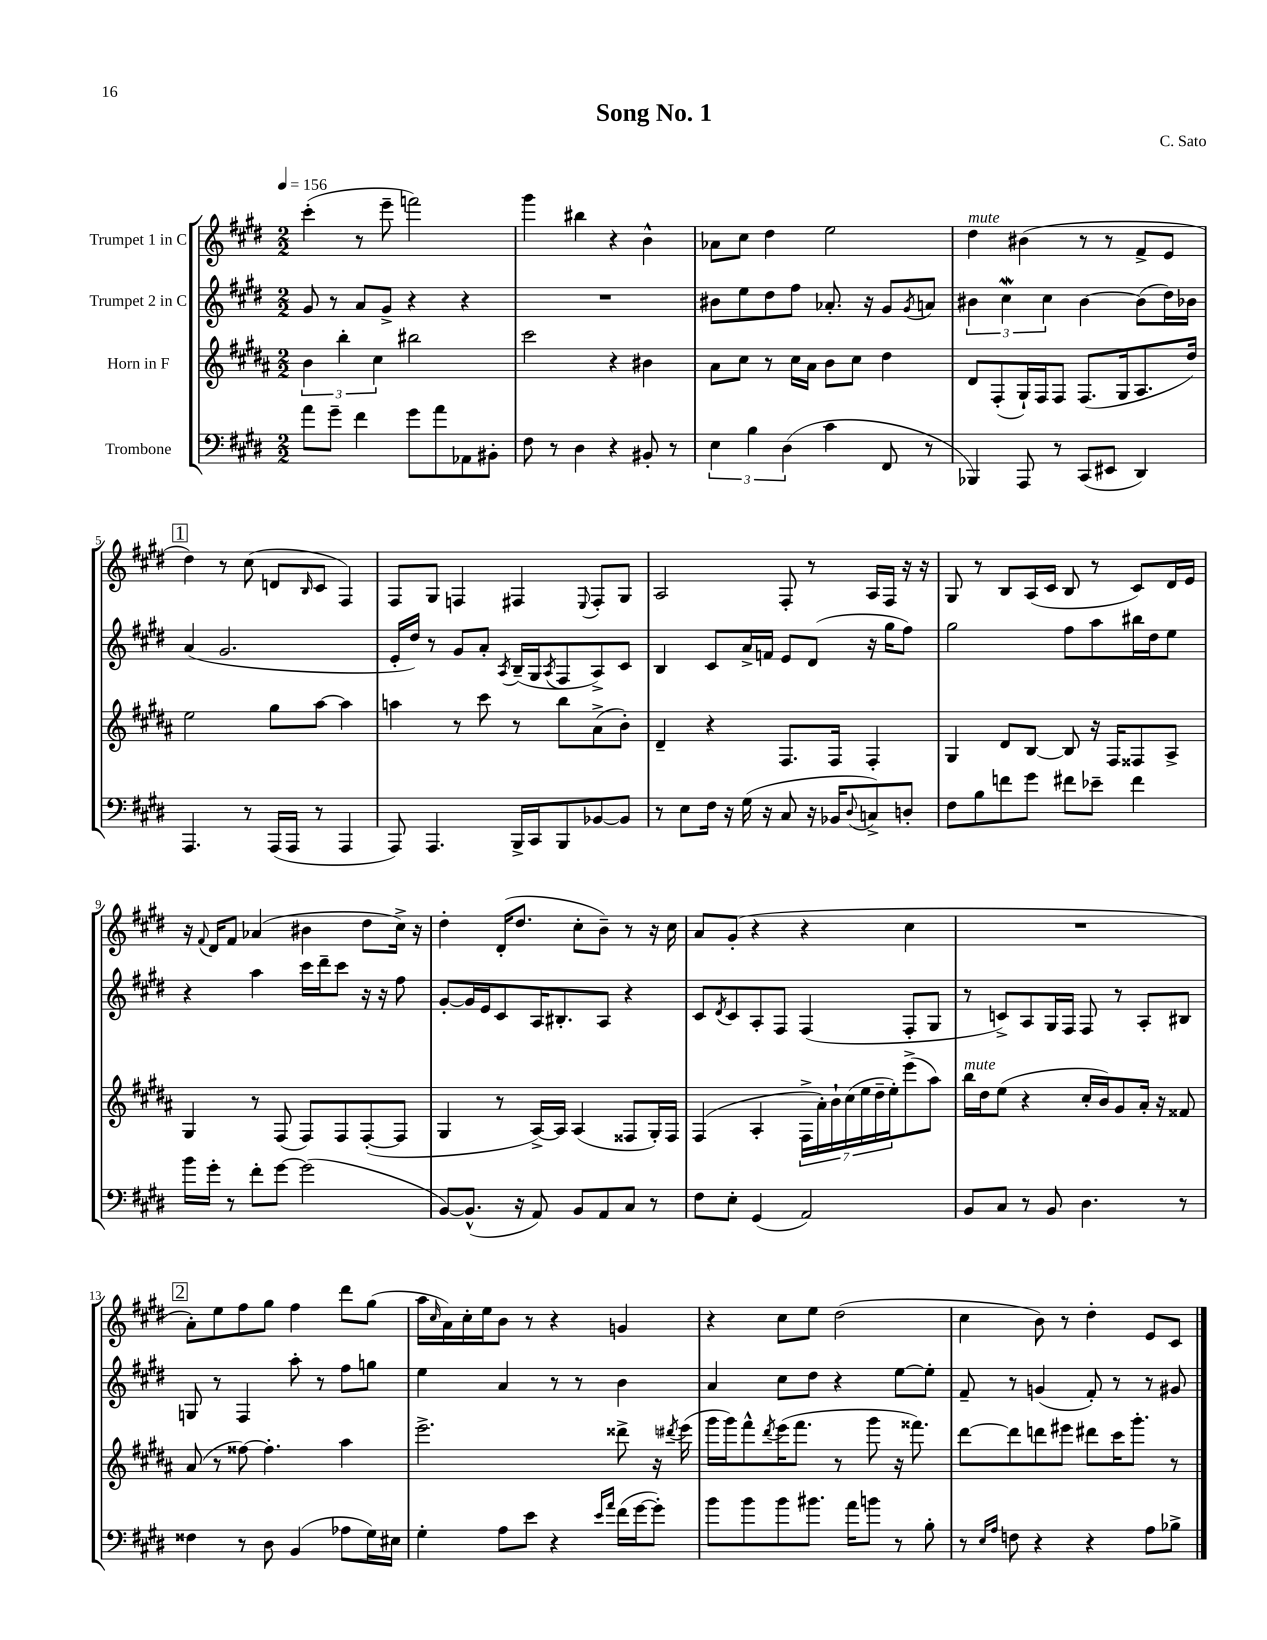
\header { title = "Song No. 1" composer = "C. Sato" }
<<
\new StaffGroup <<
\new Staff = "s0" \with { instrumentName = "Trumpet 1 in C" } {
    \clef treble \key e \major \numericTimeSignature \time 2/2 \tempo 4 = 156
    cis'''4-.( r8 e'''8-- f'''2) |
    gis'''4 bis''4 r4 b'4-^ |
    aes'8 cis''8 dis''4 e''2 |
    dis''4^\markup { \italic "mute" } bis'4( r8 r8 fis'8-> e'8 |
    \mark \markup { \box "1" } dis''4) r8 cis''8( d'8 \grace { b16 } cis'8 fis4) |
    fis8 gis8 f4 fis4 \appoggiatura { e8 } fis8-. gis8 |
    a2 fis8-. r8 a16 fis16 r16 r16 |
    gis8 r8 b8 a16( cis'16 b8 r8 cis'8) dis'16 e'16 |
    r16 \appoggiatura { fis'8 } dis'16 fis'8 aes'4( bis'4 dis''8 cis''16->) r16 |
    dis''4-. dis'16-.( dis''8. cis''8-. b'8--) r8 r16 cis''16 |
    a'8 gis'8-.( r4 r4 cis''4 |
    R1 |
    \mark \markup { \box "2" } a'8-.) e''8 fis''8 gis''8 fis''4 dis'''8 gis''8( |
    a''16 \grace { cis''16 } a'16) cis''16-. e''16 b'8 r8 r4 g'4 |
    r4 cis''8 e''8 dis''2( |
    cis''4 b'8) r8 dis''4-. e'8 cis'8 \bar "|." |
}
\new Staff = "s1" \with { instrumentName = "Trumpet 2 in C" } {
    \clef treble \key e \major \numericTimeSignature \time 2/2
    gis'8 r8 a'8 gis'8-> r4 r4 |
    R1 |
    bis'8 e''8 dis''8 fis''8 aes'8.-. r16 gis'8 \acciaccatura { gis'8 } a'8 |
    \tuplet 3/2 { bis'4 cis''4\mordent cis''4 } bis'4~ bis'8( dis''16) bes'16 |
    \mark \markup { \box "1" } a'4( gis'2. |
    e'16-. dis''16) r8 gis'8 a'8-. \acciaccatura { a8 } b16--( gis16 \acciaccatura { a8 } fis8 a8->) cis'8 |
    b4 cis'8 a'16-> f'16 e'8 dis'8( r16 gis''16 fis''8) |
    gis''2 fis''8 a''8 bis''16 dis''16 e''8 |
    r4 a''4 cis'''16 dis'''16-- cis'''8 r16 r16 fis''8 |
    gis'8~-. gis'16 e'16 cis'8 a16 bis8.-. a8 r4 |
    cis'8 \acciaccatura { dis'8 } cis'8 a8-. fis8 fis4( fis8-. gis8 |
    r8 c'8->) a8 gis16 fis16 fis8 r8 a8-. bis8 |
    \mark \markup { \box "2" } g8 r8 fis4 a''8-. r8 fis''8 g''8 |
    e''4 a'4 r8 r8 b'4 |
    a'4 cis''8 dis''8 r4 e''8~ e''8-. |
    fis'8-- r8 g'4( fis'8-.) r8 r8 gis'8 \bar "|." |
}
\new Staff = "s2" \with { instrumentName = "Horn in F" } {
    \clef treble \key b \major \numericTimeSignature \time 2/2
    \tuplet 3/2 { b'4 b''4-. cis''4 } bis''2 |
    cis'''2 r4 bis'4 |
    ais'8 cis''8 r8 cis''16 ais'16 b'8 cis''8 dis''4 |
    dis'8 fis8-.( gis16-!) fis16 fis8 fis8.( gis16 ais8. dis''16) |
    \mark \markup { \box "1" } e''2 gis''8 ais''8~ ais''4 |
    a''4 r8 cis'''8 r8 b''8 ais'8->( b'8-.) |
    dis'4-- r4 fis8. fis16 fis4-. |
    gis4 dis'8 b8~ b8 r16 fis16 fisis8 ais8-> |
    gis4 r8 fis8( fis8) fis8 fis8~-.( fis8 |
    gis4 r8 ais16~->) ais16 ais4( fisis8 gis16-.) fisis16 |
    fis4( ais4-. \tuplet 7/4 { fis16-> ais'16-.) b'16-! cis''16( e''16 dis''16-- e''16-.) } e'''8->( ais''8) |
    b''16^\markup { \italic "mute" } dis''16 e''8( r4 cis''16-. b'16) gis'8 ais'16-. r16 fisis'8 |
    \mark \markup { \box "2" } ais'8( r8 fisis''8~) fisis''4.-. ais''4 |
    e'''2.-> disis'''8-> r16 \acciaccatura { dis'''8 } e'''16( |
    gis'''16 gis'''16) fis'''8-^ \acciaccatura { dis'''8 } e'''16( fis'''8. r8 gis'''8 r16 fisis'''8.) |
    dis'''8~ dis'''8 d'''8 eis'''8 dis'''8 cis'''16 gis'''8.-. r8 \bar "|." |
}
\new Staff = "s3" \with { instrumentName = "Trombone" } {
    \clef bass \key e \major \numericTimeSignature \time 2/2
    a'8 gis'8-- fis'4 gis'8 a'8 aes,8 bis,8-. |
    fis8 r8 dis4 r4 bis,8-. r8 |
    \tuplet 3/2 { e4 b4 dis4( } cis'4 fis,8 r8 |
    bes,,4) a,,8 r8 cis,8( eis,8 dis,4) |
    \mark \markup { \box "1" } a,,4. r8 a,,16( a,,16 r8 a,,4 |
    a,,8) a,,4. b,,16-> cis,16 b,,8 bes,8~ bes,8 |
    r8 e8 fis16 r16 gis16( r16 cis8 r16 bes,16 \appoggiatura { dis8 } c8->) d8-. |
    fis8 b8 f'8 gis'8 fis'8 ees'8-- fis'4 |
    b'16 gis'16-. r8 fis'8-. gis'8~ gis'2( |
    b,8~) b,8.-^( r16 a,8) b,8 a,8 cis8 r8 |
    fis8 e8-. gis,4( a,2) |
    b,8 cis8 r8 b,8 dis4. r8 |
    \mark \markup { \box "2" } fisis4 r8 dis8 b,4( aes8 gis16) eis16 |
    gis4-. a8 e'8 r4 \grace { e'16 a'16 } fis'16( gis'16~ gis'8-.) |
    b'8 b'8 b'8 bis'8. a'16 b'8 r8 b8-. |
    r8 \grace { e16 a16 } f8 r4 r4 a8 bes8-> \bar "|." |
}
>>
>>
